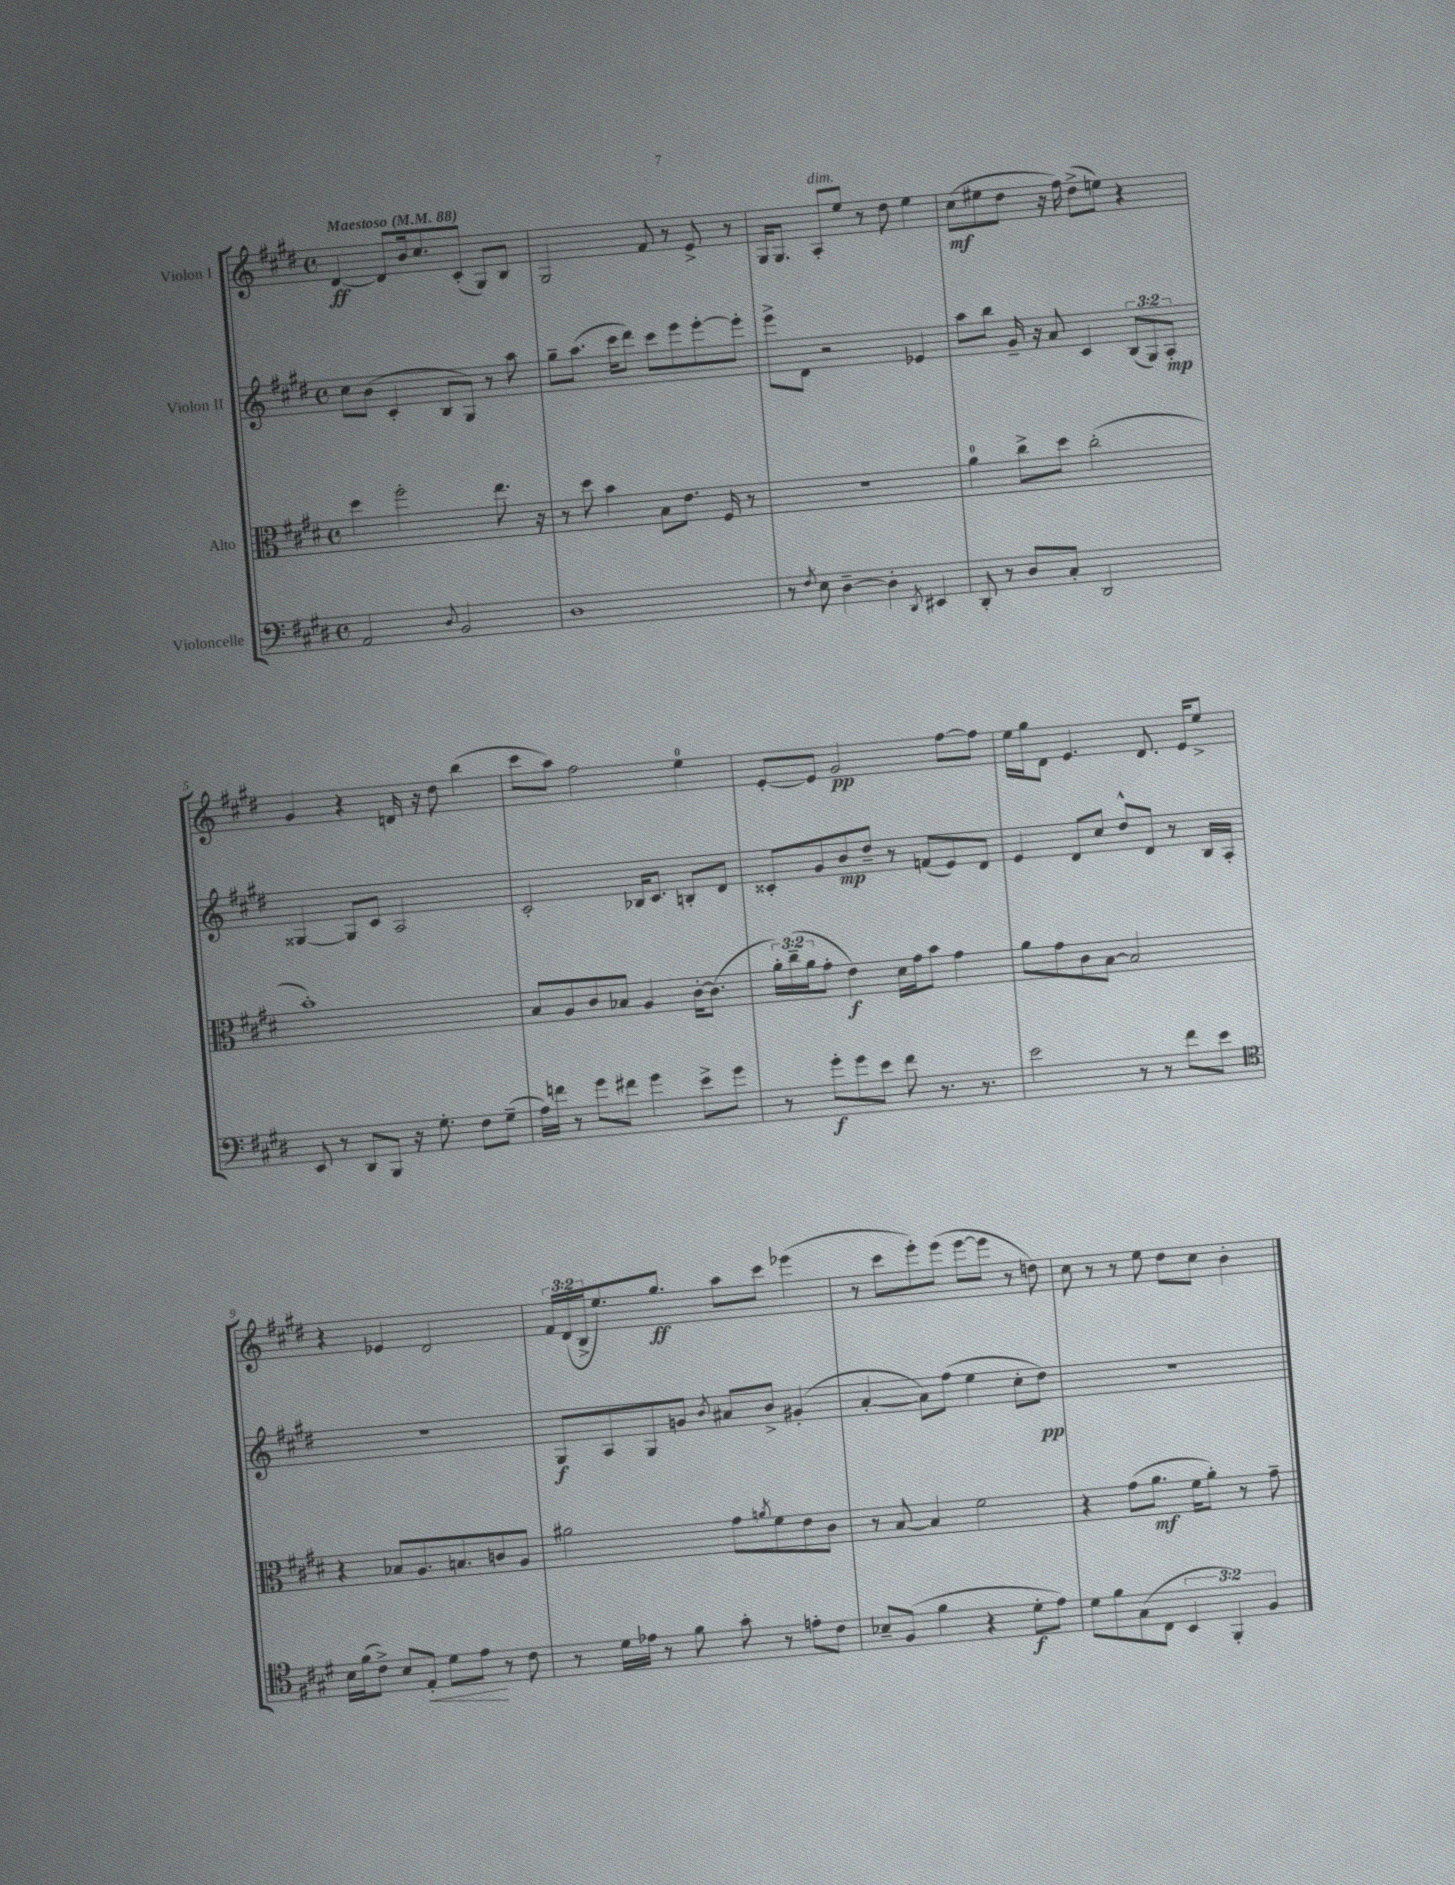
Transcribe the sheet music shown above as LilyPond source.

<<
\new StaffGroup <<
\new Staff = "s0" \with { instrumentName = "Violon I" } {
    \clef treble \key e \major \defaultTimeSignature \time 4/4 \override Staff.TupletNumber.text = #tuplet-number::calc-fraction-text \tempo "Maestoso" 4 = 88
    dis'4~\ff dis'8 b'16 cis''8. cis'8-.( gis8) b8 |
    gis2 fis'8 r8 e'8-> r8 |
    gis16 gis8. a8-.^\markup { \italic "dim." } e''8 r8 dis''8 e''4 |
    cis''8\mf( eis''8 dis''8 r16 fis''16) dis''8->( e''8) r4 |
    gis'4 r4 d'16 r16 dis''8 b''4( |
    cis'''8 a''8) fis''2 e''4-0 |
    e'8~-. e'8 gis'2\pp fis''8~ fis''8 |
    e''16 gis''16 dis'8 e'4. dis'8. e'16 e''8-> |
    r4 ees'4 dis'2 |
    \tuplet 3/2 { fis'16 dis'16( b16-> } e''8.) gis''8.\ff a''8 cis'''8 ees'''4( |
    r8 cis'''8 e'''8-.) e'''8( e'''8~ e'''8 r8 d''8) |
    cis''8 r8 r8 e''8 dis''8 cis''8 b'4-. \bar "|." |
}
\new Staff = "s1" \with { instrumentName = "Violon II" } {
    \clef treble \key e \major \defaultTimeSignature \time 4/4 \override Staff.TupletNumber.text = #tuplet-number::calc-fraction-text
    cis''8 b'8( cis'4-. b8 gis8) r8 a''8 |
    gis''8-- a''8.( cis'''16 dis'''8) cis'''8 e'''8 e'''8~-. e'''8-. |
    e'''8-> dis'8 r2 ees'4 |
    a''8 b''8 gis'16-- r16 a'8 cis'4 \tuplet 3/2 { b8( gis8) a8-.\mp } |
    gisis4~ gisis8 cis'8 a2 |
    cis'2-. bes16 cis'8. b8-. dis'8 |
    cisis'8-. gis'8 b'8\mp dis''8-- r8 f'8( e'8) dis'8 |
    e'4 dis'8 cis''8 dis''8-^ dis'8 r8 b16 a16-. |
    R1 |
    gis8\f a8 gis8 g'8 \acciaccatura { b'8 } ais'8 b'8-> gis'4-.( |
    a'4~-. a'8) fis''8( e''4 cis''8-. dis''8\pp) |
    R1 \bar "|." |
}
\new Staff = "s2" \with { instrumentName = "Alto" } {
    \clef alto \key e \major \defaultTimeSignature \time 4/4 \override Staff.TupletNumber.text = #tuplet-number::calc-fraction-text
    dis''4 fis''2-. e''8. r16 |
    r8 dis''8 b'4 b8 e'8. fis16 r8 |
    R1 |
    a'4-0 cis''8-> dis''8 cis''2-.( |
    b'1-.) |
    b8 a8 cis'8 bes8 a4 cis'16~-. cis'8.( |
    \tuplet 3/2 { a'16-.) cis''16--( a'16 } gis'8-. e'4\f) dis'16 gis'16 b'8 gis'4 |
    a'8 gis'8 cis'8 b8~ b2 |
    r4 bes8 a8. b8. c'8 a8 |
    ais'2 gis'8 \acciaccatura { a'8 } fis'8 e'8 cis'8 |
    r8 b8~ b4 fis'2 |
    r4 gis'8( a'8.\mf fis'16 a'8-.) r8 gis'8-- \bar "|." |
}
\new Staff = "s3" \with { instrumentName = "Violoncelle" } {
    \clef bass \key e \major \defaultTimeSignature \time 4/4 \override Staff.TupletNumber.text = #tuplet-number::calc-fraction-text
    a,2 \appoggiatura { dis8 } b,2 |
    dis1 |
    r8 \acciaccatura { fis8 } e8 dis4~-- dis4-. \acciaccatura { dis,8 } eis,4 |
    dis,8-. r8 dis8 cis8-. dis,2 |
    e,8 r8 dis,8 b,,8 r16 gis8.-. fis8 gis8--( |
    a16) f'16 r8 gis'8 fis'8 gis'4 e'8-> gis'8 |
    r8 gis'8-.\f gis'8 e'8 fis'8 r8. r8. |
    e'2 r8 r8 fis'8 e'8 |
    \clef tenor b16 fis'16( cis'8->) b8 e8-.\< dis'8 e'8\! r8 cis'8 |
    r8 dis'16 ees'16 r8 fis'8 gis'8-. r8 e'8-. cis'8 |
    bes8-- fis8( fis'4 r4 dis'8-.\f e'8) |
    dis'8 fis'8 gis8( cis8 \tuplet 3/2 { b,4 fis,4-.) fis4 } \bar "|." |
}
>>
>>
